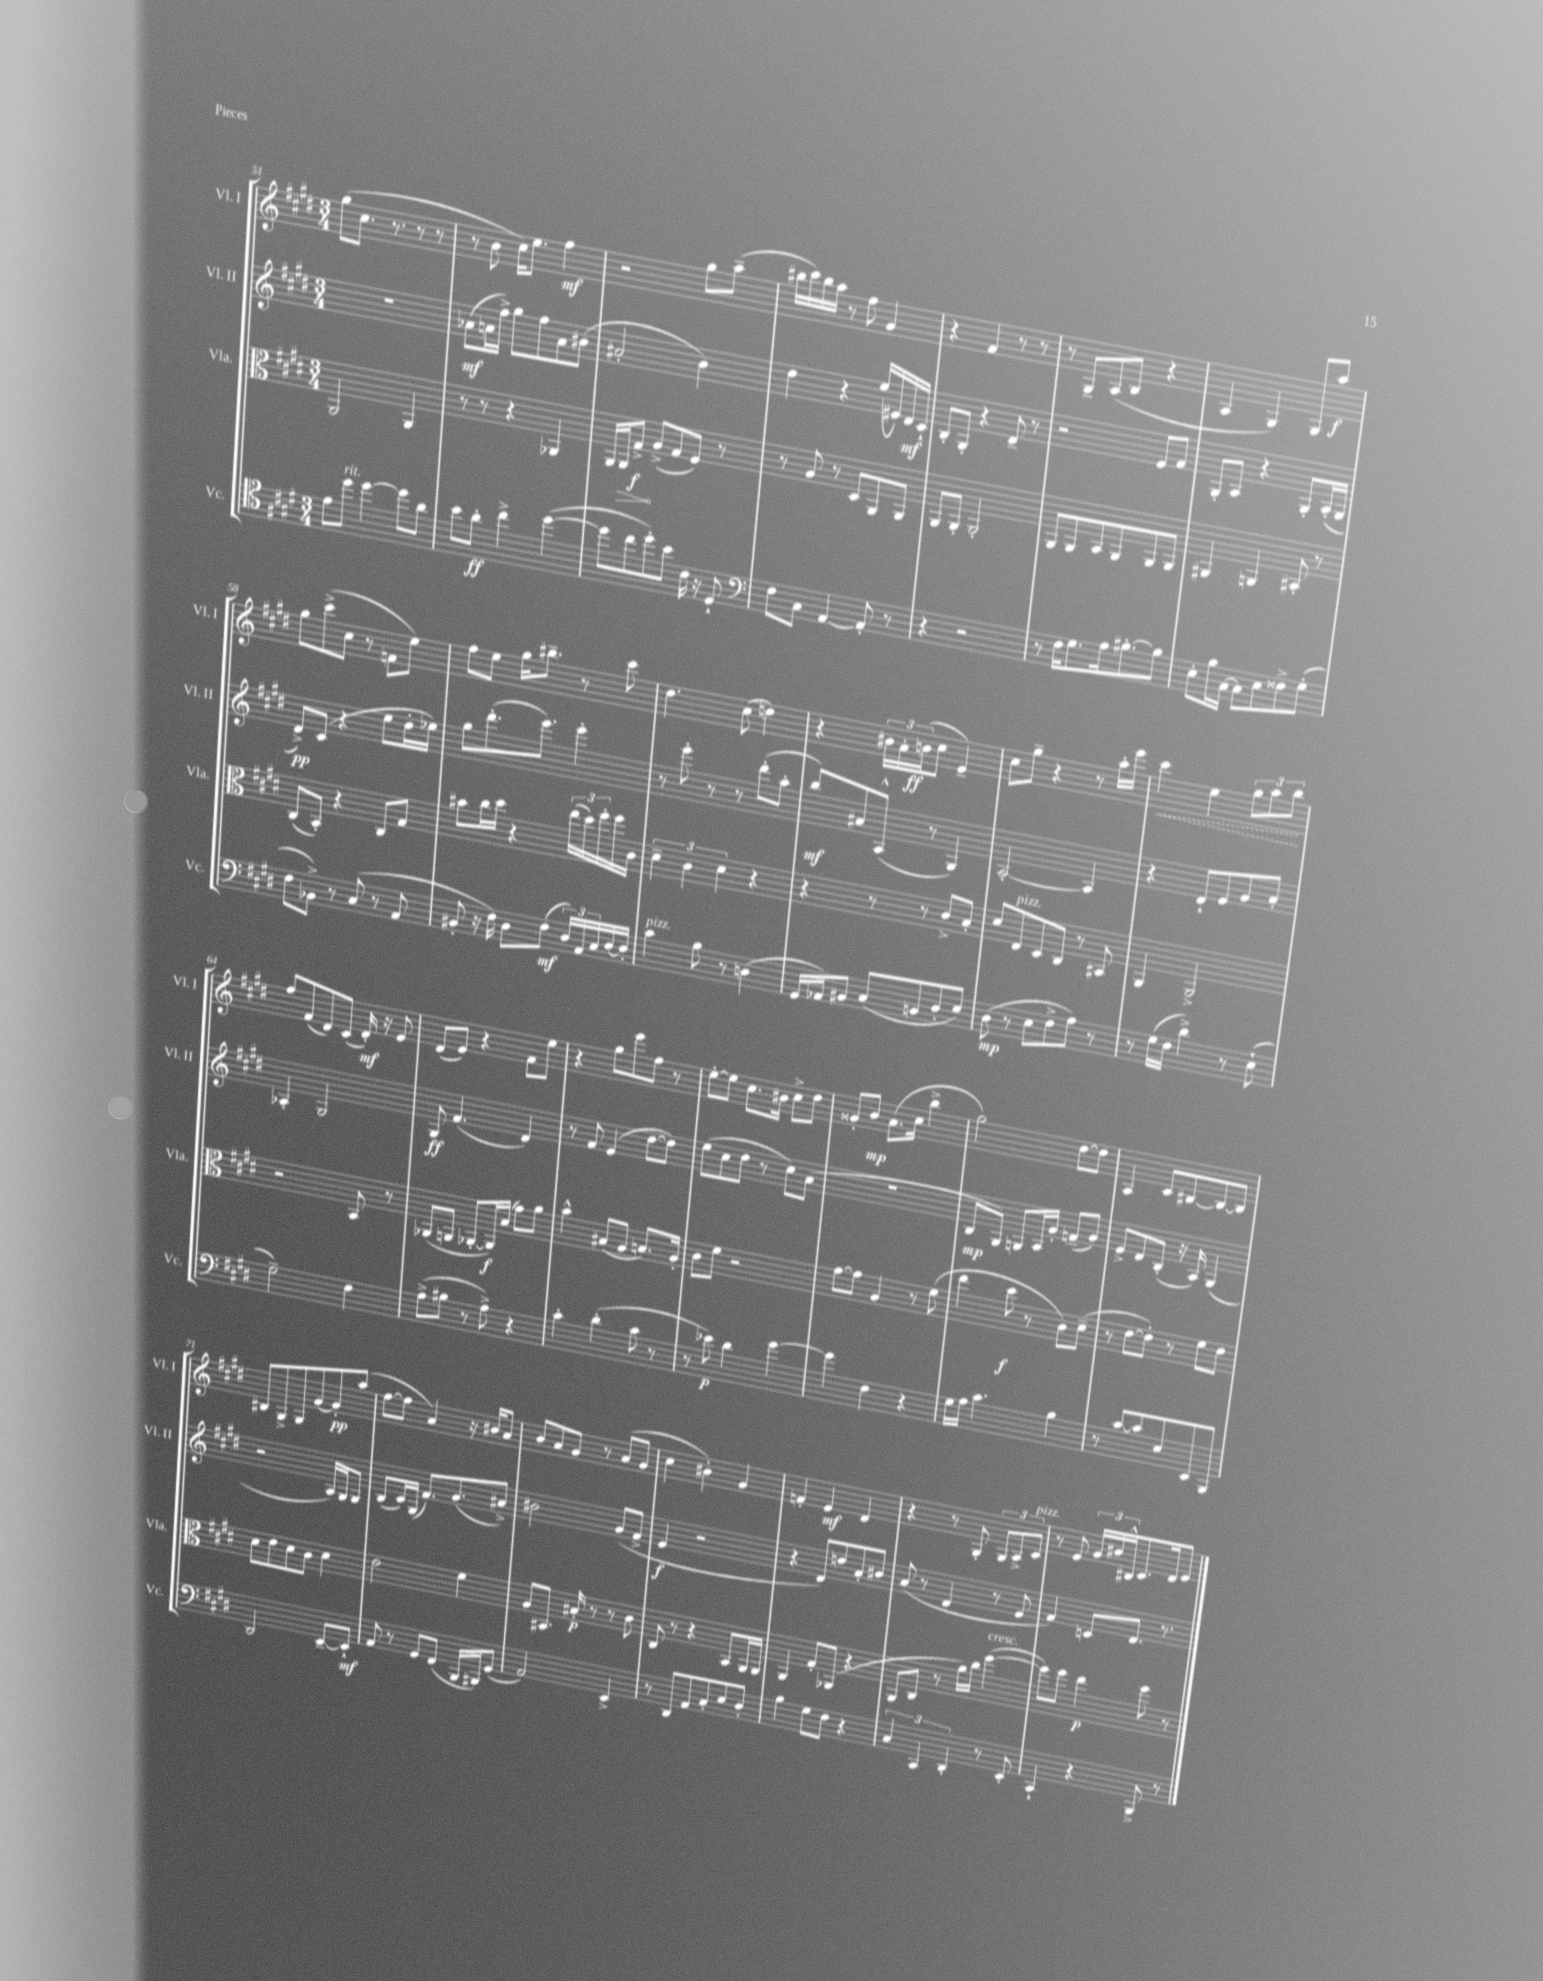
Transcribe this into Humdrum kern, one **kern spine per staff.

**kern	**dynam	**kern	**dynam	**kern	**dynam	**kern	**dynam
*part4	*part4	*part3	*part3	*part2	*part2	*part1	*part1
*staff4	*staff4	*staff3	*staff3	*staff2	*staff2	*staff1	*staff1
*I"Vc.	*	*I"Vla.	*	*I"Vl. II	*	*I"Vl. I	*
*I'Vc.	*	*I'Vla.	*	*I'Vl. II	*	*I'Vl. I	*
*clefC4	*	*clefC3	*	*clefG2	*	*clefG2	*
*k[f#c#g#d#]	*	*k[f#c#g#d#]	*	*k[f#c#g#d#]	*	*k[f#c#g#d#]	*
*M3/4	*	*M3/4	*	*M3/4	*	*M3/4	*
=51	=51	=51	=51	=51	=51	=51	=51
8e\L	.	2AA/	.	2.r	.	(8gg#\L	.
!LO:TX:a:i:t=rit.	!	!	!	!	!	!	!
8dd#\J	.	.	.	.	.	8.cc#\J	.
[4dd#\	.	.	.	.	.	.	.
.	.	.	.	.	.	8.r	.
8dd#\L]	.	4AA/	.	.	.	8r	.
8a\J	.	.	.	.	.	8r	.
=52	=52	=52	=52	=52	=52	=52	=52
8b\L	.	8r	.	(8a-X\L	mf	8r	.
8a'\J	ff	8r	.	16an\L	.	8b\	.
.	.	.	.	16ff#^\JJ)	.	.	.
4cc#^\	.	4r	.	8gg#\L	.	16cc#\KL)	.
.	.	.	.	.	.	8.ee\J	.
.	.	.	.	8ff#\	.	.	.
([4dd#\	.	4AA-X/	.	8a\	.	4ff#\	mf
.	.	.	.	(8b#X\J	.	.	.
=53	=53	=53	=53	=53	=53	=53	=53
8dd#\L]	.	16AA/LL	.	2a#X'/	.	2r	.
!	!	!	!LO:HP:b	!	!	!	!
.	.	16AA/J	>	.	.	.	.
8cc#\	.	8G#^/J	f	.	.	.	.
8dd#'\)	.	(8A^/L	]	.	.	.	.
8b\J	.	8G#/	.	.	.	.	.
16c#\	.	8F#/J)	.	4b\)	.	8gg#\L	.
16r	.	.	.	.	.	.	.
8D#`/	.	8r	.	.	.	(8aa~\J	.
=54	=54	=54	=54	=54	=54	=54	=54
*clefF4	*	*	*	*	*	*	*
8F#\L	.	8r	.	4dd#\	.	16bb#X\LL	.
.	.	.	.	.	.	16ccc#\)	.
8C#\J	.	8A/	.	.	.	16bb#\	.
.	.	.	.	.	.	16aa\JJ	.
[4AA/	.	8r	.	4r	.	8r	.
.	.	8D#/L	.	.	.	8ff#\	.
8AA'/]	.	8AA/	.	(16ee/LL	.	4g#/	.
.	.	.	.	16e#X/)	.	.	.
8r	.	8AA/J	.	16d#/	mf	.	.
.	.	.	.	16c#`/JJ	.	.	.
=55	=55	=55	=55	=55	=55	=55	=55
4r	.	8AA/L	.	8B'/L	.	4r	.
.	.	8AA'/J	.	8G#'/J	.	.	.
2r	.	2AA'/	.	4r	.	4f#/	.
.	.	.	.	8d#~/	.	8r	.
.	.	.	.	8r	.	8r	.
=56	=56	=56	=56	=56	=56	=56	=56
8r	.	8AA/L	.	2r	.	8r	.
16F#\KL	.	8AA/	.	.	.	8G#~/L	.
8.G#\	.	.	.	.	.	.	.
.	.	8BB/	.	.	.	(8A/	.
16A\k	.	8AA/	.	.	.	8B/J	.
[8.B#X'\	.	.	.	.	.	.	.
.	.	8AA/	.	8e/L	.	4r	.
8B#\J]	.	8AA/J	.	8f#/J	.	.	.
=57	=57	=57	=57	=57	=57	=57	=57
8E'\L	.	4AA#X/	.	8G#'/L	.	4A/	.
16B\L	.	.	.	8A/J	.	.	.
[16C#\JJ	.	.	.	.	.	.	.
8C#\L]	.	4AAn/	.	4r	.	4G#/)	.
8E\	.	.	.	.	.	.	.
8F##X^\	.	8BB#X'/	.	8G#'/L	.	8G#/L	.
(8G#'\J	.	8r	.	(16A'/L	.	8aa/J	f
.	.	.	.	16G#/JJ	.	.	.
!!LO:LB:g=z
=58	=58	=58	=58	=58	=58	=58	=58
8F#\L	.	(8C#/L	.	8d#^/L)	pp	8gg#\L	.
8BB-X^\J)	.	8BB'/J)	.	(8c#/J	.	(8ccc#^\	.
8r	.	4r	.	4r	.	8cc#\J	.
(8C#/	.	.	.	.	.	8r	.
8r	.	8C#/L	.	8ee\L	.	8fn\L	.
8AA/	.	8G#/J	.	16dd#'\L	.	8ee\J)	.
.	.	.	.	16ee-X\JJ)	.	.	.
=59	=59	=59	=59	=59	=59	=59	=59
8BB#X'/	.	8b#X\L	.	8gg#\L	.	8ff#\L	.
16r	.	16cc#\L	.	(8.ddd#'\	.	8ee\J	.
16F#\)	.	16dd#\JJ	.	.	.	.	.
8D#\L	.	4r	.	.	.	16gg#\KL	.
.	.	.	.	8.eee\J)	.	8.bb#X~\J	.
(8F#\J	mf	.	.	.	.	.	.
24D#/LL)	.	(24ee\LL	.	4eee'\	.	8r	.
24AA/	.	24dd#\)	.	.	.	.	.
24C#/	.	24ff#'\	.	.	.	.	.
[16D#/	.	16ff#\	.	.	.	8ccc#\	.
16D#'/JJ]	.	16c#\JJ	.	.	.	.	.
=60	=60	=60	=60	=60	=60	=60	=60
!LO:TX:a:i:t=pizz.	!	!	!	!	!	!	!
4c#\	.	6d#~\	.	8r	.	4.dd#\	.
.	.	.	.	8eee'\	.	.	.
.	.	6c#\	.	.	.	.	.
8B\	.	.	.	8r	.	.	.
.	.	6d#\	.	.	.	.	.
8r	.	.	.	8r	.	(8cc#\	.
(4Dn\	.	4r	.	(8ddd#'\L	.	4ddn\)	.
.	.	.	.	8aa'\J	.	.	.
=61	=61	=61	=61	=61	=61	=61	=61
16GG#/LL	.	4r	.	8bb/L)	mf	4r	.
16AA-X/J)	.	.	.	.	.	.	.
8BB#X/J	.	.	.	8a#X/	.	.	.
(8C#/L	.	8r	.	(8A^^/J	.	24b#X\LL	.
.	.	.	.	.	.	24a'\	.
.	.	.	.	.	.	(24bn\J	ff
8BBn/	.	8r	.	8r	.	8cc#\J	.
8D#'/	.	8c#^/L	.	4G#/)	.	4e~/)	.
8E/J)	.	8B'/J	.	.	.	.	.
=62	=62	=62	=62	=62	=62	=62	=62
(8D#\	mp	8d#/L	.	[2A'/	.	8cc#\L	.
!	!	!LO:TX:a:i:t=pizz.	!	!	!	!	!
8r	.	8E/	.	.	.	8gg#~\J	.
8E\L	.	8D#/	.	.	.	4r	.
8F#^\	.	8C#/J	.	.	.	.	.
8A\J)	.	8r	.	4A/]	.	8r	.
8r	.	8BB#X/	.	.	.	16aa'\LL	.
.	.	.	.	.	.	16eee\JJ	.
=63	=63	=63	=63	=63	=63	=63	=63
!	!	!	!	!	!	!	!LO:HP:b
8r	.	4AA/	.	4r	.	4ccc#\	<
(16G#\LL	.	.	.	.	.	.	.
16F#\JJ	.	.	.	.	.	.	.
4d#^\)	.	2AA^/	.	8d#`/L	.	4ee\	.
.	.	.	.	8e/	.	.	.
8r	.	.	.	8g#/	.	12gg#\L	.
.	.	.	.	.	.	12aa\	.
(8E`\	.	.	.	8a'/J	.	.	.
.	.	.	.	.	.	12bb\J	.
.	.	.	.	.	.	.	[
!!LO:LB:g=z
=64	=64	=64	=64	=64	=64	=64	=64
2G#~\)	.	2r	.	4A-X'/	.	8ff#/L	.
.	.	.	.	.	.	(8f#/	.
.	.	.	.	2G#/	.	8d#/)	.
.	.	.	.	.	.	(8c#/J	.
4F#\	.	8BB/	.	.	.	16d#'/)	mf
.	.	.	.	.	.	16r	.
.	.	8r	.	.	.	8e/	.
=65	=65	=65	=65	=65	=65	=65	=65
(8A^\L	.	(8AA-X/L	.	8G#/	ff	(8d#/L	.
8B#X\J	.	8AAn/J	.	(4.f#/	.	8e/J)	.
8r	.	[8AA-X'/L	.	.	.	4r	.
8A^\)	.	16AA-/L])	f	.	.	.	.
.	.	(16B/JJ	.	.	.	.	.
4r	.	8g#\L)	.	4d#/)	.	8f#\L	.
.	.	8a\J	.	.	.	8ee\J	.
=66	=66	=66	=66	=66	=66	=66	=66
4c#'\	.	4b^^\	.	8r	.	4r	.
.	.	.	.	8f#/	.	.	.
(4d#'\	.	(8B#X/L	.	(4e/	.	8gg#\L	.
.	.	8A/J	.	.	.	8eee\	.
8c#\	.	8.Bn/L)	.	[8dd#\L	.	8ff#\J	.
8r	.	.	.	8dd#\J])	.	8r	.
.	.	16A'/Jk	.	.	.	.	.
=67	=67	=67	=67	=67	=67	=67	=67
8r	.	8c#\L	.	(8ee\L	.	[8ee'\L	.
8e-X\)	p	8f#\J	.	8cc#\	.	8ee\J]	.
4d#\	.	2r	.	8dd#\J	.	8.cc#\L	.
.	.	.	.	8r	.	.	.
.	.	.	.	.	.	16b#X\Jk	.
[4g#\	.	.	.	8cc#\L)	.	8cc#^\L	.
.	.	.	.	(8a\J	.	8dd#\J	.
=68	=68	=68	=68	=68	=68	=68	=68
4g#\]	.	[8g#\L	.	2.r	.	8g##X'/L	.
.	.	8g#\J]	.	.	.	8b/J	mp
4F#\	.	4A/	.	.	.	(8.a\L	.
.	.	.	.	.	.	16cc#\Jk	.
4r	.	8r	.	.	.	4bb^\	.
.	.	(8f#\	.	.	.	.	.
=69	=69	=69	=69	=69	=69	=69	=69
16G#\LL	.	4ee\	.	8B/L	mp	2gg#\)	.
16A\JJ	.	.	.	.	.	.	.
4.c#\	.	.	.	8G#/J)	.	.	.
.	.	8dd#\	f	8Gn/L	.	.	.
.	.	8r	.	16A/L	.	.	.
.	.	.	.	16g#'/JJ	.	.	.
4B\	.	8c#\L)	.	(8fn~/L	.	[8dd#\L	.
.	.	(8d#~\J	.	8g#/J)	.	8dd#\J]	.
=70	=70	=70	=70	=70	=70	=70	=70
8r	.	8r	.	8e^/L	.	4A/	.
[8c#/L	.	[8e\L	.	8d#/	.	.	.
8c#/]	.	8e'\J])	.	(8B'/J	.	8c#/L	.
8E/	.	8r	.	16r	.	[8B#X/	.
.	.	.	.	16A/)	.	.	.
8EE/	.	8f#\L	.	(4G#/	.	8B#/_	.
8BBB/J	.	8e\J	.	.	.	8B#/J]	.
!!LO:LB:g=z
=71	=71	=71	=71	=71	=71	=71	=71
2DD#/	.	8d#\L	.	2r	.	8B#X/L	.
.	.	8e\	.	.	.	8G#^/	.
.	.	8d#\	.	.	.	8G#/	.
.	.	8c#\J	.	.	.	[8g#/	.
[8EE~/L	.	4d#\	.	16A/LL)	.	8g#'/]	pp
.	.	.	.	16G#/J	.	.	.
8EE`/J]	mf	.	.	8G#/J	.	(8aa/J	.
=72	=72	=72	=72	=72	=72	=72	=72
8AA/	.	2e\	.	(8B/L	.	[8ff#\L	.
8r	.	.	.	16c#/L)	.	8ff#\J]	.
.	.	.	.	(16G#/JJ	.	.	.
8GG#/L	.	.	.	8.f#/L)	.	4a/)	.
(8FF#/J	.	.	.	.	.	.	.
.	.	.	.	(8.g#/	.	.	.
16BBB/LL	.	4f#\	.	.	.	16r	.
16BBB#X/J)	.	.	.	.	.	16b#X/KL	.
(8GG#/J	.	.	.	8a#X^/J)	.	8a/J	.
=73	=73	=73	=73	=73	=73	=73	=73
2AA/)	.	8A/L	.	2b#X\	.	8b/L	.
.	.	8.BB#X/J	.	.	.	8a/	.
.	.	.	.	.	.	8g#/J	.
.	.	16B#X'/	p	.	.	.	.
.	.	8r	.	.	.	8r	.
4EE^/	.	8r	.	(8g#/L	.	(8a/L	.
.	.	8c#\	.	8f#^/J	.	8g#/J	.
=74	=74	=74	=74	=74	=74	=74	=74
8r	.	8C#/	.	4e/	f	4cc#\	.
8DD#/L	.	8r	.	.	.	.	.
8AA/	.	4r	.	2r	.	4b#X'\)	.
8C#'/	.	.	.	.	.	.	.
8E/	.	8BB/L	.	.	.	4g#/	.
8D#'/J	.	16AA/L	.	.	.	.	.
.	.	16AA/JJ	.	.	.	.	.
=75	=75	=75	=75	=75	=75	=75	=75
4B\	.	4AA/	.	4r	.	4fn'/	.
8G#\L	.	8G#'/L	.	8d#/L)	.	4e/	mf
8F#\J	.	(8AA-X/J	.	8ddn/	.	.	.
4r	.	4r	.	8a'/	.	4d#/	.
.	.	.	.	8b#X/J	.	.	.
=76	=76	=76	=76	=76	=76	=76	=76
6C#/	.	8AA/L	.	(8a/	.	4r	.
.	.	8C#/J	.	8r	.	.	.
6CC#/	.	.	.	.	.	.	.
.	.	8r	.	4d#/	.	8r	.
6DD#'/	.	.	.	.	.	.	.
.	.	16a\LL)	.	.	.	8G#'/	.
.	.	16cc#\JJ	.	.	.	.	.
!	!	!LO:TX:a:i:t=cresc.	!	!	!	!	!
8r	.	([4ff#\	.	8r	.	12G#/L	.
.	.	.	.	.	.	12A^/	.
8EE'/	.	.	.	8e/	.	.	.
!	!	!	!	!	!	!LO:TX:a:i:t=pizz.	!
.	.	.	.	.	.	12c#/J	.
=77	=77	=77	=77	=77	=77	=77	=77
4CC#`/	.	8ff#\L])	.	4f#/)	.	8r	.
.	.	8ff#\J	.	.	.	8e/	.
4r	.	4ee\	p	8cn/L	.	24g#/LL	.
.	.	.	.	.	.	24b#X/	.
.	.	.	.	.	.	24B#X^^/J	.
.	.	.	.	8.d#/J	.	8.c#/	.
8BBB^/	.	8ff#\	.	.	.	.	.
.	.	.	.	8.r	.	16d#/k	.
8r	.	8r	.	.	.	8e/J	.
==	==	==	==	==	==	==	==
*-	*-	*-	*-	*-	*-	*-	*-
